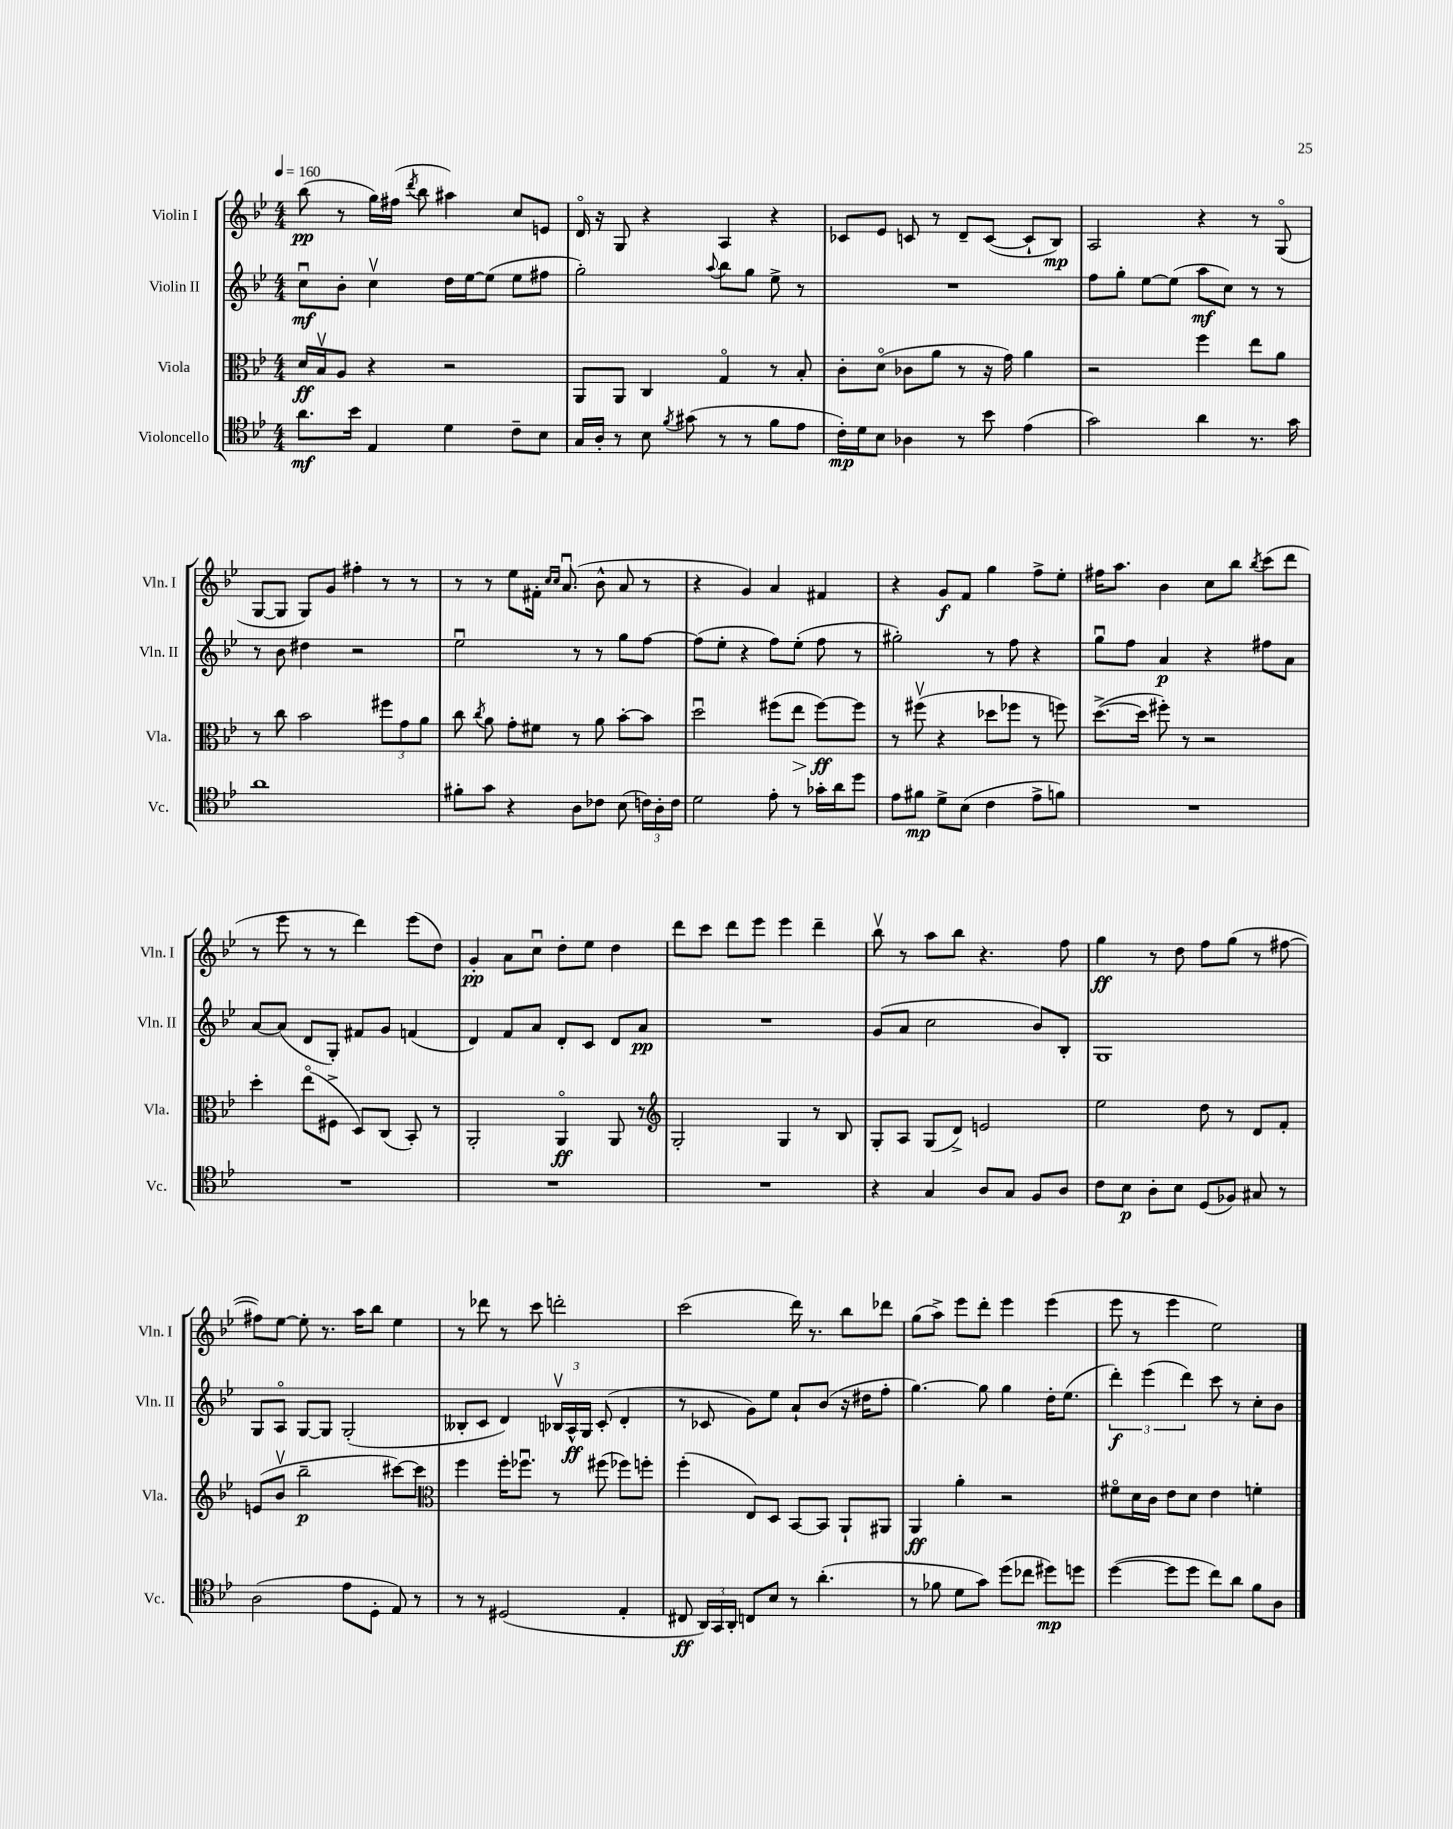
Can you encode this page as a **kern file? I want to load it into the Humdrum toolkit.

**kern	**dynam	**kern	**dynam	**kern	**dynam	**kern	**dynam
*part4	*part4	*part3	*part3	*part2	*part2	*part1	*part1
*staff4	*staff4	*staff3	*staff3	*staff2	*staff2	*staff1	*staff1
*I"Violoncello	*	*I"Viola	*	*I"Violin II	*	*I"Violin I	*
*I'Vc.	*	*I'Vla.	*	*I'Vln. II	*	*I'Vln. I	*
*clefC4	*	*clefC3	*	*clefG2	*	*clefG2	*
*k[b-e-]	*	*k[b-e-]	*	*k[b-e-]	*	*k[b-e-]	*
*M4/4	*	*M4/4	*	*M4/4	*	*M4/4	*
*MM160	*	*MM160	*	*MM160	*	*MM160	*
=1	=1	=1	=1	=1	=1	=1	=1
8.a\L	mf	16d/LL	ff	8ccu\L	mf	(8bb-\	pp
.	.	16B-v/J	.	.	.	.	.
.	.	8A/J	.	8b-'\J	.	8r	.
16b-\Jk	.	.	.	.	.	.	.
4E-/	.	4r	.	4ccv\	.	16gg\LL)	.
.	.	.	.	.	.	(16ff#X\JJ	.
.	.	.	.	.	.	8qddd/	.
.	.	.	.	.	.	8bb-\	.
4d\	.	2r	.	16dd\LL	.	4aa#X\)	.
.	.	.	.	[16ee-\J	.	.	.
.	.	.	.	(8ee-\J]	.	.	.
8c~\L	.	.	.	8ee-\L	.	8cc/L	.
8B-\J	.	.	.	8ff#X\J	.	8en/J	.
=2	=2	=2	=2	=2	=2	=2	=2
16G/LL	.	8AA/L	.	2gg'\)	.	16d/	.
16A'/JJ	.	.	.	.	.	16r	.
8r	.	8AA/J	.	.	.	8G/	.
8B-\	.	4C/	.	.	.	4r	.
8qf/	.	.	.	.	.	.	.
(8g#X\	.	.	.	.	.	.	.
.	.	.	.	8qqaa/	.	.	.
8r	.	4G/	.	8bb-\L	.	4A/	.
8r	.	.	.	8gg\J	.	.	.
8f\L	.	8r	.	8ee-^\	.	4r	.
8e-\J	.	8B-'/	.	8r	.	.	.
=3	=3	=3	=3	=3	=3	=3	=3
16c'\LL)	mp	8c'\L	.	1r	.	8c-X/L	.
16d\J	.	.	.	.	.	.	.
8B-\J	.	(8d\J	.	.	.	8e-/J	.
4A-X\	.	8c-X\L	.	.	.	8cn/	.
.	.	8a\J	.	.	.	8r	.
8r	.	8r	.	.	.	8d~/L	.
8b-\	.	16r	.	.	.	([8c/J	.
.	.	16g\)	.	.	.	.	.
(4e-\	.	4a\	.	.	.	8c`/L]	.
.	.	.	.	.	.	8B-/J)	mp
=4	=4	=4	=4	=4	=4	=4	=4
2g\)	.	2r	.	8ff\L	.	2A/	.
.	.	.	.	8gg'\J	.	.	.
.	.	.	.	[8ee-\L	.	.	.
.	.	.	.	(8ee-\J]	.	.	.
4a\	.	4ff\	.	8aa\L	mf	4r	.
.	.	.	.	8cc\J)	.	.	.
8.r	.	8ee-\L	.	8r	.	8r	.
.	.	8a\J	.	8r	.	(8G/	.
16g\	.	.	.	.	.	.	.
!!LO:LB:g=z
=5	=5	=5	=5	=5	=5	=5	=5
1a	.	8r	.	8r	.	[8G/L	.
.	.	8cc\	.	8b-\	.	8G/J]	.
.	.	2b-\	.	4dd#X\	.	8G/L)	.
.	.	.	.	.	.	8g/J	.
.	.	.	.	2r	.	4ff#X'\	.
.	.	12ff#X\L	.	.	.	8r	.
.	.	12g\	.	.	.	.	.
.	.	.	.	.	.	8r	.
.	.	12a\J	.	.	.	.	.
=6	=6	=6	=6	=6	=6	=6	=6
8f#X'\L	.	8cc\	.	2ee-u\	.	8r	.
.	.	8qcc/	.	.	.	.	.
8g\J	.	8a\	.	.	.	8r	.
4r	.	8g'\L	.	.	.	8ee-\L	.
.	.	8f#X\J	.	.	.	16f#X'\Jk	.
.	.	.	.	.	.	16qqcc/LL	.
.	.	.	.	.	.	16qqcc/JJ	.
.	.	.	.	.	.	(8.au/	.
8A\L	.	8r	.	8r	.	.	.
8c-X\J	.	8a\	.	8r	.	8b-^^\	.
(8B-\	.	[8b-'\L	.	8gg\L	.	8a/	.
24cn\LL)	.	8b-\J]	.	[8ff\J	.	8r	.
24A'\	.	.	.	.	.	.	.
24c\JJ	.	.	.	.	.	.	.
=7	=7	=7	=7	=7	=7	=7	=7
2d\	.	2ddu\	.	(8ff\L]	.	4r	.
.	.	.	.	8ee-'\J	.	.	.
.	.	.	.	4r	.	4g/)	.
8e-'\	.	(8ff#X\L	.	8ff\L)	.	4a/	.
!	!	!	!LO:HP:b	!	!	!	!
8r	.	8ee-\J	>	(8ee-'\J	.	.	.
16g-X'\LL	.	[8ff#\L)	ff	8ff\	.	4f#X/	.
16a\J	.	.	.	.	.	.	.
8dd\J	.	8ff#\J]	]	8r	.	.	.
=8	=8	=8	=8	=8	=8	=8	=8
8e-\L	.	8r	.	2gg#X'\)	.	4r	.
8f#X\J	mp	(8ff#Xv\	.	.	.	.	.
8d^\L	.	4r	.	.	.	8g/L	f
(8B-\J	.	.	.	.	.	8f/J	.
4c\	.	8dd-X\L	.	8r	.	4gg\	.
.	.	8ff-X\J	.	8ff\	.	.	.
8e-^\L	.	8r	.	4r	.	8ff^\L	.
8fn\J)	.	8ffn\)	.	.	.	8ee-'\J	.
=9	=9	=9	=9	=9	=9	=9	=9
1r	.	([8.dd^\L	.	8ggu\L	.	16ff#X\KL	.
.	.	.	.	.	.	8.aa\J	.
.	.	.	.	8ff\J	.	.	.
.	.	16dd\Jk]	.	.	.	.	.
.	.	8ff#X'\)	.	4a/	p	4b-\	.
.	.	8r	.	.	.	.	.
.	.	2r	.	4r	.	8cc\L	.
.	.	.	.	.	.	8bb-\J	.
.	.	.	.	.	.	8qbb-/	.
.	.	.	.	8ff#X\L	.	(8ccc\L	.
.	.	.	.	8a\J	.	8ddd\J	.
!!LO:LB:g=z
=10	=10	=10	=10	=10	=10	=10	=10
1r	.	4dd'\	.	[8a/L	.	8r	.
.	.	.	.	(8a/J]	.	8eee-\	.
.	.	(8ee-\L	.	8d/L	.	8r	.
.	.	8F#X^\J	.	8G'/J)	.	8r	.
.	.	8D/L)	.	8f#X/L	.	4ddd\)	.
.	.	(8C/J	.	8g/J	.	.	.
.	.	8BB-'/)	.	(4fn/	.	(8eee-\L	.
.	.	8r	.	.	.	8dd\J)	.
=11	=11	=11	=11	=11	=11	=11	=11
1r	.	2AA'/	.	4d/)	.	4g'/	pp
.	.	.	.	8f/L	.	8a\L	.
.	.	.	.	8a/J	.	8ccu\J	.
.	.	4AA/	ff	8d'/L	.	8dd'\L	.
.	.	.	.	8c/J	.	8ee-\J	.
.	.	8AA/	.	8d/L	.	4dd\	.
.	.	8r	.	8a/J	pp	.	.
=12	=12	=12	=12	=12	=12	=12	=12
*	*	*clefG2	*	*	*	*	*
1r	.	2G'/	.	1r	.	8ddd\L	.
.	.	.	.	.	.	8ccc\J	.
.	.	.	.	.	.	8ddd\L	.
.	.	.	.	.	.	8eee-\J	.
.	.	4G/	.	.	.	4eee-\	.
.	.	8r	.	.	.	4ddd~\	.
.	.	8B-/	.	.	.	.	.
=13	=13	=13	=13	=13	=13	=13	=13
4r	.	8G'/L	.	(8g/L	.	8bb-v\	.
.	.	8A/J	.	8a/J	.	8r	.
4G/	.	(8G/L	.	2cc\	.	8aa\L	.
.	.	8d^/J)	.	.	.	8bb-\J	.
8A/L	.	2en/	.	.	.	4.r	.
8G/J	.	.	.	.	.	.	.
8F/L	.	.	.	8b-/L)	.	.	.
8A/J	.	.	.	8B-'/J	.	8ff\	.
=14	=14	=14	=14	=14	=14	=14	=14
8c\L	.	2ee-\	.	1G	.	4gg\	ff
8B-\J	p	.	.	.	.	.	.
8A'\L	.	.	.	.	.	8r	.
8B-\J	.	.	.	.	.	8dd\	.
(8D/L	.	8dd\	.	.	.	8ff\L	.
8F-X/J)	.	8r	.	.	.	(8gg\J	.
8G#X/	.	8d/L	.	.	.	8r	.
8r	.	8f'/J	.	.	.	[8ff#X\	.
!!LO:LB:g=z
=15	=15	=15	=15	=15	=15	=15	=15
(2A\	.	(8en/L	.	8G/L	.	8ff#X\L])	.
.	.	8b-v/J	.	8A/J	.	[8ee-\J	.
.	.	2bb-~\	p	[8G/L	.	8ee-'\]	.
.	.	.	.	8G/J]	.	8.r	.
8e-\L	.	.	.	(2G'/	.	.	.
.	.	.	.	.	.	16aa\KL	.
8D'\J	.	.	.	.	.	8bb-\J	.
8E-/)	.	[8ccc#X\L)	.	.	.	4ee-\	.
8r	.	8ccc#\J]	.	.	.	.	.
=16	=16	=16	=16	=16	=16	=16	=16
*	*	*clefC3	*	*	*	*	*
8r	.	4ff\	.	8B--X'/L	.	8r	.
8r	.	.	.	8c/J	.	8ddd-X\	.
(2D#X/	.	16ff'\KL	.	4d/)	.	8r	.
.	.	8.ff-Xu\J	.	.	.	.	.
.	.	.	.	.	.	8ccc\	.
.	.	8r	.	24B-Xv/LL	.	2dddn'\	.
.	.	.	.	24A^^/	ff	.	.
.	.	.	.	24G/JJ	.	.	.
.	.	(8ff#X\	.	(8c'/	.	.	.
4E-'/	.	8ff-X\L)	.	4d'/	.	.	.
.	.	8ffn'\J	.	.	.	.	.
=17	=17	=17	=17	=17	=17	=17	=17
8C#X/	ff	(4ff'\	.	8r	.	(2ccc\	.
24AA/LL)	.	.	.	8c-X/	.	.	.
24GG/	.	.	.	.	.	.	.
24AA'/JJ	.	.	.	.	.	.	.
8Cn/L	.	8E-/L)	.	8g\L)	.	.	.
8B-/J	.	8D/J	.	8ee-\J	.	.	.
8r	.	[8BB-/L	.	8a`/L	.	16ddd\)	.
.	.	.	.	.	.	8.r	.
(4.a'\	.	8BB-/J]	.	(8b-/J	.	.	.
.	.	8AA`/L	.	16r	.	8bb-\L	.
.	.	.	.	16dd#X\KL	.	.	.
.	.	8AA#X/J	.	8ff'\J	.	8ddd-X\J	.
=18	=18	=18	=18	=18	=18	=18	=18
8r	.	4AA/	ff	[4.gg\)	.	(8gg\L	.
8f-X\	.	.	.	.	.	8aa^\J)	.
8d\L	.	4a'\	.	.	.	8eee-\L	.
8g\J)	.	.	.	8gg\]	.	8ddd'\J	.
(8dd\L	.	2r	.	4gg\	.	4eee-\	.
8cc-X\J	.	.	.	.	.	.	.
8dd#X\L)	mp	.	.	16dd'\KL	.	(4eee-\	.
.	.	.	.	(8.ee-\J	.	.	.
8ddn\J	.	.	.	.	.	.	.
=19	=19	=19	=19	=19	=19	=19	=19
([4dd\	.	8f#X\L	.	6ddd'\)	f	8eee-\	.
.	.	16d\L	.	.	.	8r	.
.	.	.	.	(6eee-\	.	.	.
.	.	16c\JJ	.	.	.	.	.
8dd\L]	.	8e-\L	.	.	.	4eee-\	.
.	.	.	.	6ddd\)	.	.	.
8dd\J	.	8d\J	.	.	.	.	.
8cc\L)	.	4e-\	.	8ccc\	.	2ee-\)	.
8a\J	.	.	.	8r	.	.	.
8f\L	.	4fn'\	.	8cc'\L	.	.	.
8A\J	.	.	.	8b-\J	.	.	.
==	==	==	==	==	==	==	==
*-	*-	*-	*-	*-	*-	*-	*-
